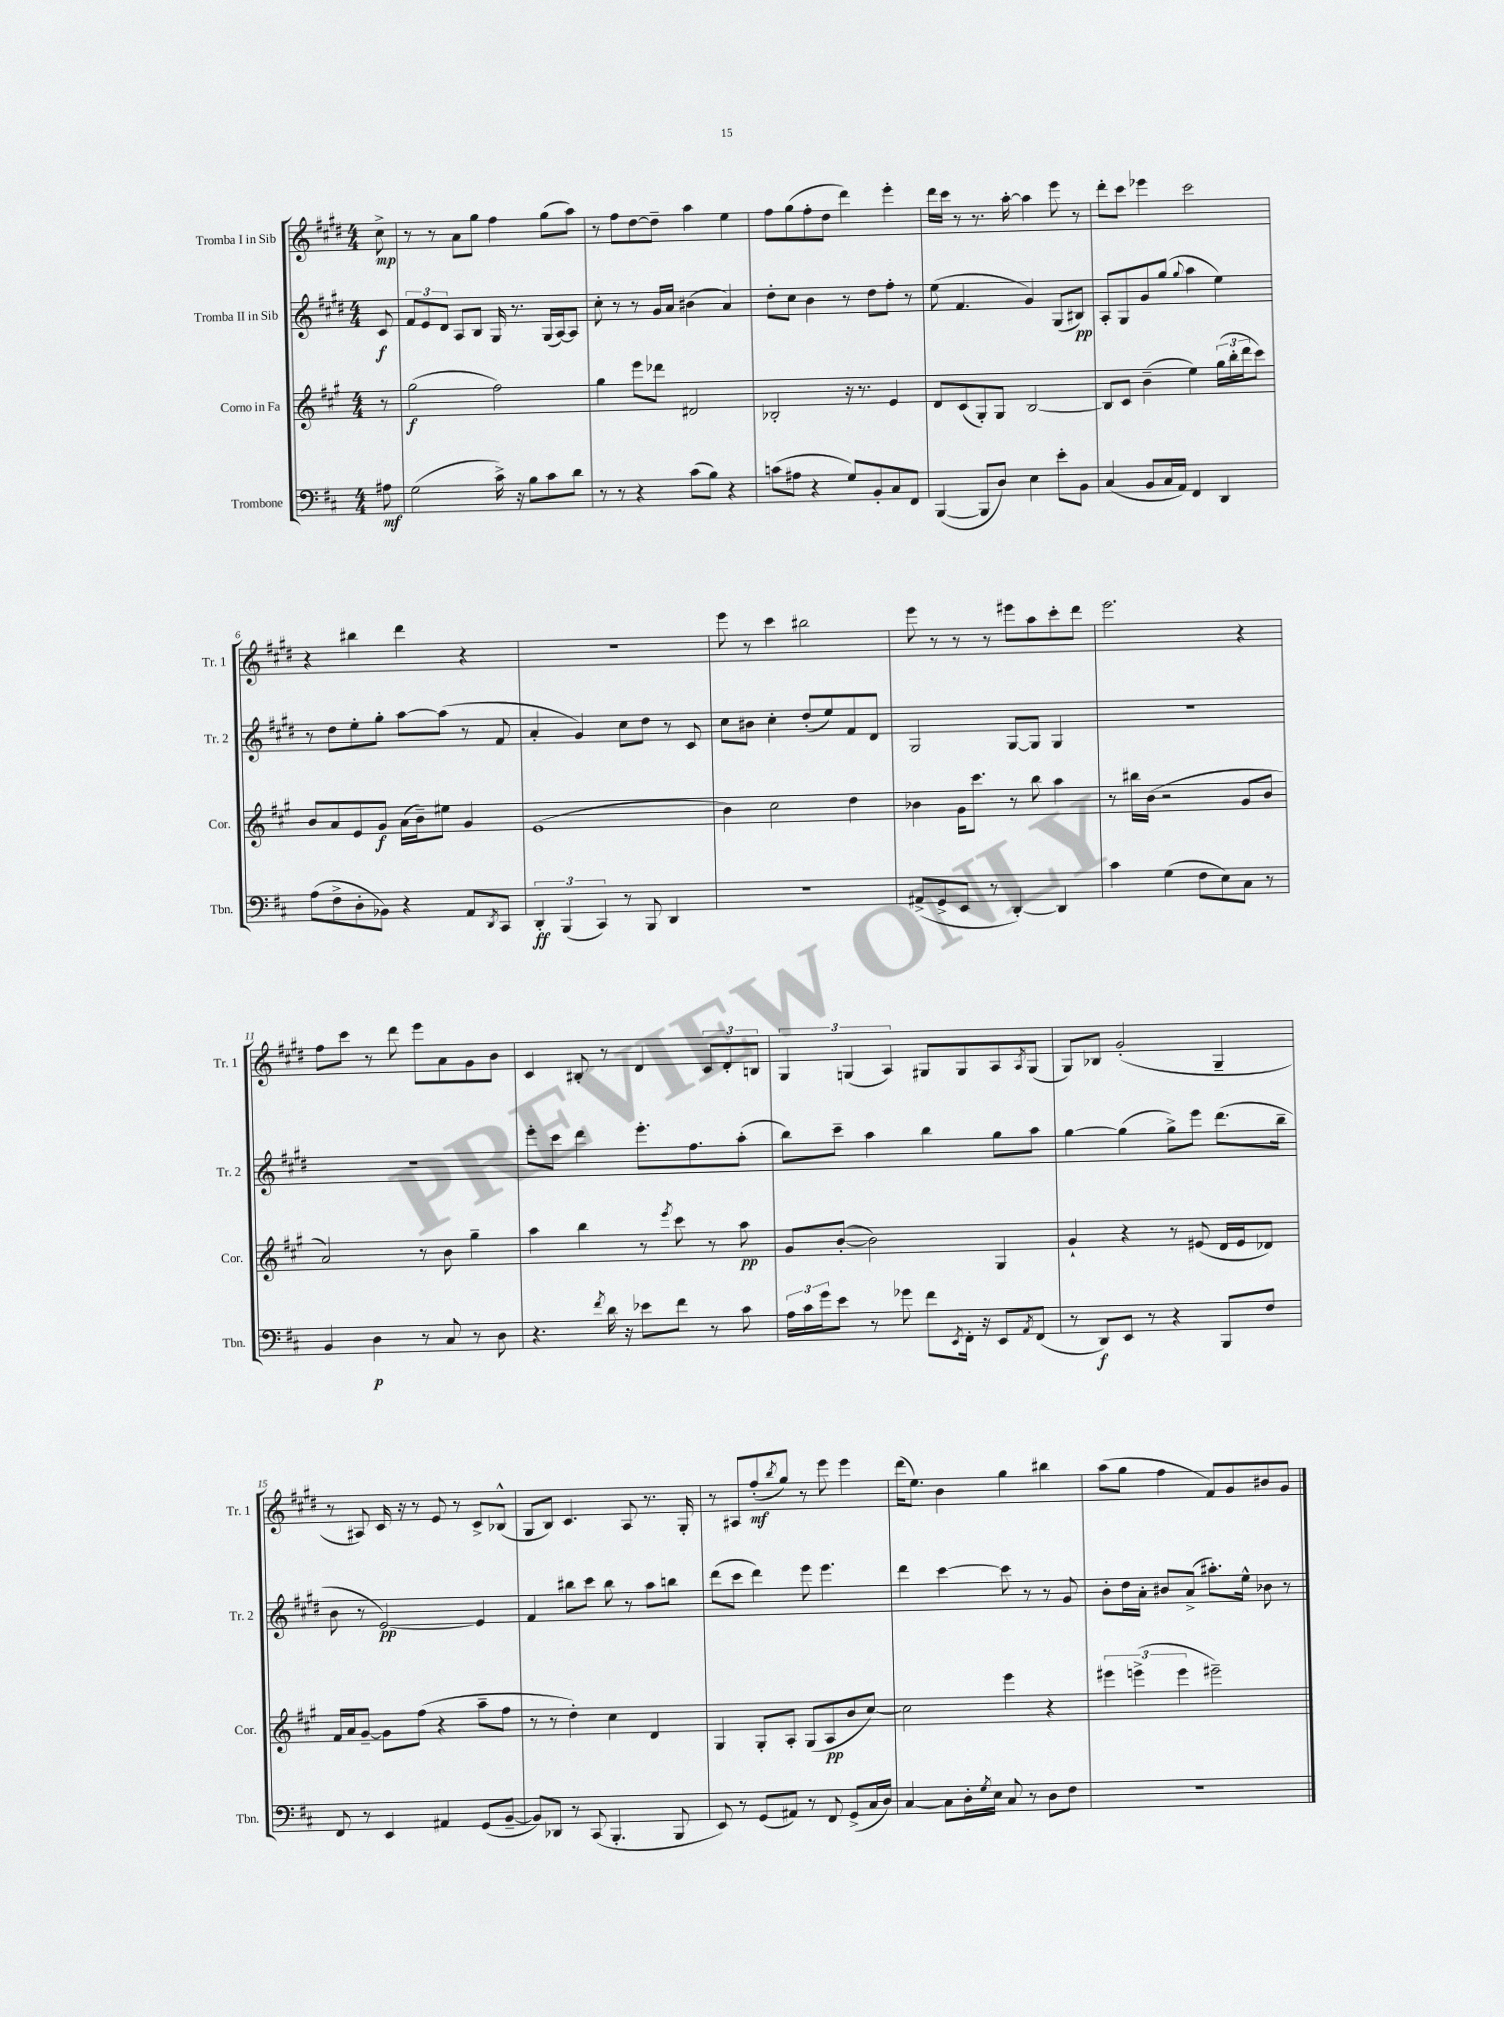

**kern	**kern	**kern	**kern
*staff4	*staff3	*staff2	*staff1
*clefF4	*clefG2	*clefG2	*clefG2
*k[f#c#]	*k[f#c#g#]	*k[f#c#g#d#]	*k[f#c#g#d#]
*M4/4	*M4/4	*M4/4	*M4/4
8A#	8r	8c#	8cc#^
=	=	=	=
(2G	(2gg#	12f#	8r
.	.	12e	.
.	.	.	8r
.	.	12d#	.
.	.	8A	8a
.	.	8B	8gg#
16c#^)	2ff#)	16G#	4ff#
16r	.	8.r	.
8B	.	.	.
8c#	.	(16G#	(8gg#
.	.	[16A)	.
8d	.	8A]	8aa)
=	=	=	=
8r	4gg#	8cc#'	8r
8r	.	8r	8ff#
4r	8eee	8r	[8dd#
.	8ddd-	16g#	8dd#~]
.	.	16a	.
(8c#	2d#	(4b#	4aa
8B)	.	.	.
4r	.	4a)	4ee
=	=	=	=
(8c	2B-'	8dd#'	8ff#
8A#	.	8cc#	(8gg#
4r	.	4b	8ff#'
.	.	.	8dd#
8G)	16r	8r	4ddd#)
.	8.r	.	.
8BB'	.	8dd#	.
8C#	4e	8ff#'	4eee'
8FF#	.	8r	.
=	=	=	=
([4BBB	8d	(8ee	16ddd#
.	.	.	16ccc#
.	(8c#	4.f#	8r
8BBB]	8G#')	.	8.r
8D)	8G#	.	.
.	.	.	[16aa'
4E	[2B	4g#)	4aa]
8e'	.	(8G#	8eee
8BB	.	8B#)	8r
=	=	=	=
(4C#	8B]	8A'	8ddd#'
.	8c#	8G#	8ccc#
8BB	(4b~	8g#	4eee-
16C#	.	(8gg#	.
16AA)	.	.	.
.	.	8qqgg#	.
4FF#	4ee)	4aa	2ccc#
4DD	(24gg#	4ee)	.
.	24bb'	.	.
.	24ddd	.	.
.	8ccc#)	.	.
=	=	=	=
(8A	8b	8r	4r
8F#^	8a	8dd#	.
8D'	8e	8ee'	4bb#
8BB-)	8g#	8gg#'	.
4r	(16a	[8aa	4ddd#
.	16b~)	.	.
.	8ee#	(8aa]	.
8AA	4g#	8r	4r
8qDD	.	.	.
8CC#	.	8f#	.
=	=	=	=
6DD'	(1e	4a'	1r
(6BBB	.	.	.
.	.	4g#)	.
6CC#)	.	.	.
8r	.	8cc#	.
8BBB	.	8dd#	.
4DD	.	8r	.
.	.	8c#	.
=	=	=	=
1r	4b)	8cc#	8eee
.	.	8b#	8r
.	2cc#	4cc#'	4ccc#
.	.	(8dd#'	2bb#
.	.	8ee)	.
.	4dd	8f#	.
.	.	8d#	.
=	=	=	=
(8AA#^	4b-	2G#	8eee
8GG^	.	.	8r
8EE	16g#	.	8r
.	8.ccc#	.	.
8r	.	.	8r
[4DD')	8r	[8G#	8eee#
.	8bb	8G#]	8aa
4DD]	4aa	4G#	8ccc#'
.	.	.	8ddd#
=	=	=	=
4c#	8r	1r	2.eee
.	16bb#	.	.
.	(16b	.	.
(4G	2r	.	.
8F#	.	.	.
8E)	.	.	.
8C#	8g#	.	4r
8r	8b	.	.
=	=	=	=
4BB	2a)	1r	8ff#
.	.	.	8ccc#
4D	.	.	8r
.	.	.	8ddd#
8r	8r	.	8eee
8C#	8b	.	8a
8r	4gg#~	.	8g#
8D	.	.	8b
=	=	=	=
4.r	4aa	8eee'	4c#
.	.	8ccc#	.
.	4bb	4ddd#	8B#'
8qf#	.	.	.
16d	.	.	8r
16r	.	.	.
8e-	8r	8.eee'	4d#
.	8qeee	.	.
8f#	8ccc#	.	.
.	.	8.ff#	.
8r	8r	.	12c#
.	.	.	12d#'
8c#	8aa	(8aa'	.
.	.	.	12B
=	=	=	=
24A	8g#	8bb)	6G#
24c#	.	.	.
24g	.	.	.
8e	([8b'	8ccc#~	.
.	.	.	(6G
8r	2b])	4aa	.
.	.	.	6A)
8g-	.	.	.
8f#	.	4bb	8G#
8qEE	.	.	.
16FF#'	.	.	8G#
16r	.	.	.
8EE	4G#	8gg#	8A
8qAA	.	.	8qA
(8FF#	.	8aa	(8G#
=	=	=	=
8r	4g#`	[4gg#	8G#)
8DD)	.	.	8B-
8EE	4r	(4gg#]	(2g#'
8r	.	.	.
4r	8r	8gg#^)	.
.	(8e#	8eee	.
8BBB	16d	(8.ddd#	4G#~
.	16e#	.	.
8F#	8d-)	.	.
.	.	16bb~	.
=	=	=	=
8FF#	16f#	8b	8r
.	16a	.	.
8r	[8g#~	8r	8A#)
4EE	8g#]	[2e)	16c#
.	.	.	16r
.	(8ff#	.	8r
4AA#	4r	.	8e
.	.	.	8r
(8GG	8aa~	4e]	8c#^
[8BB~	8ff#	.	(8B-^^
=	=	=	=
8BB])	8r	4f#	8G#
8DD-	8r	.	8B)
8r	4dd')	8bb#	4.c#
(8CC#	.	8ccc#	.
4.BBB'	4cc#	8bb#	.
.	.	8r	8A
.	4d	8aa	8.r
8BBB	.	8bb	.
.	.	.	16G#'
=	=	=	=
8EE)	4G#	(8ddd#	8r
8r	.	8ccc#	8A#
(8GG	8G#'	4ddd#)	(8ff#'
.	.	.	8qbb
8AA#)	8A'	.	8gg#)
8r	(8G#	8eee	8r
8FF#	8A	4.eee	8eee
(8GG^	8b	.	4eee
16C#	[8cc#)	.	.
16D)	.	.	.
=	=	=	=
[4C#	2cc#]	4ddd#	(16ddd#
.	.	.	8.ee)
8C#]	.	[4ccc#	4b
16D'	.	.	.
8qG	.	.	.
16E	.	.	.
8C#	4eee	8ccc#]	4gg#
8r	.	8r	.
8D	4r	8r	4bb#
8F#	.	8g#	.
=	=	=	=
1r	6eee#	8b'	(8aa
.	.	16dd#	8gg#
.	(6eee^	.	.
.	.	16a'	.
.	.	8b#	4ff#
.	6eee	.	.
.	.	(8a^	.
.	2eee#~)	8.aa#')	8f#)
.	.	.	8g#
.	.	16ee^^	.
.	.	8b-	8b#
.	.	8r	8g#
==	==	==	==
*-	*-	*-	*-
